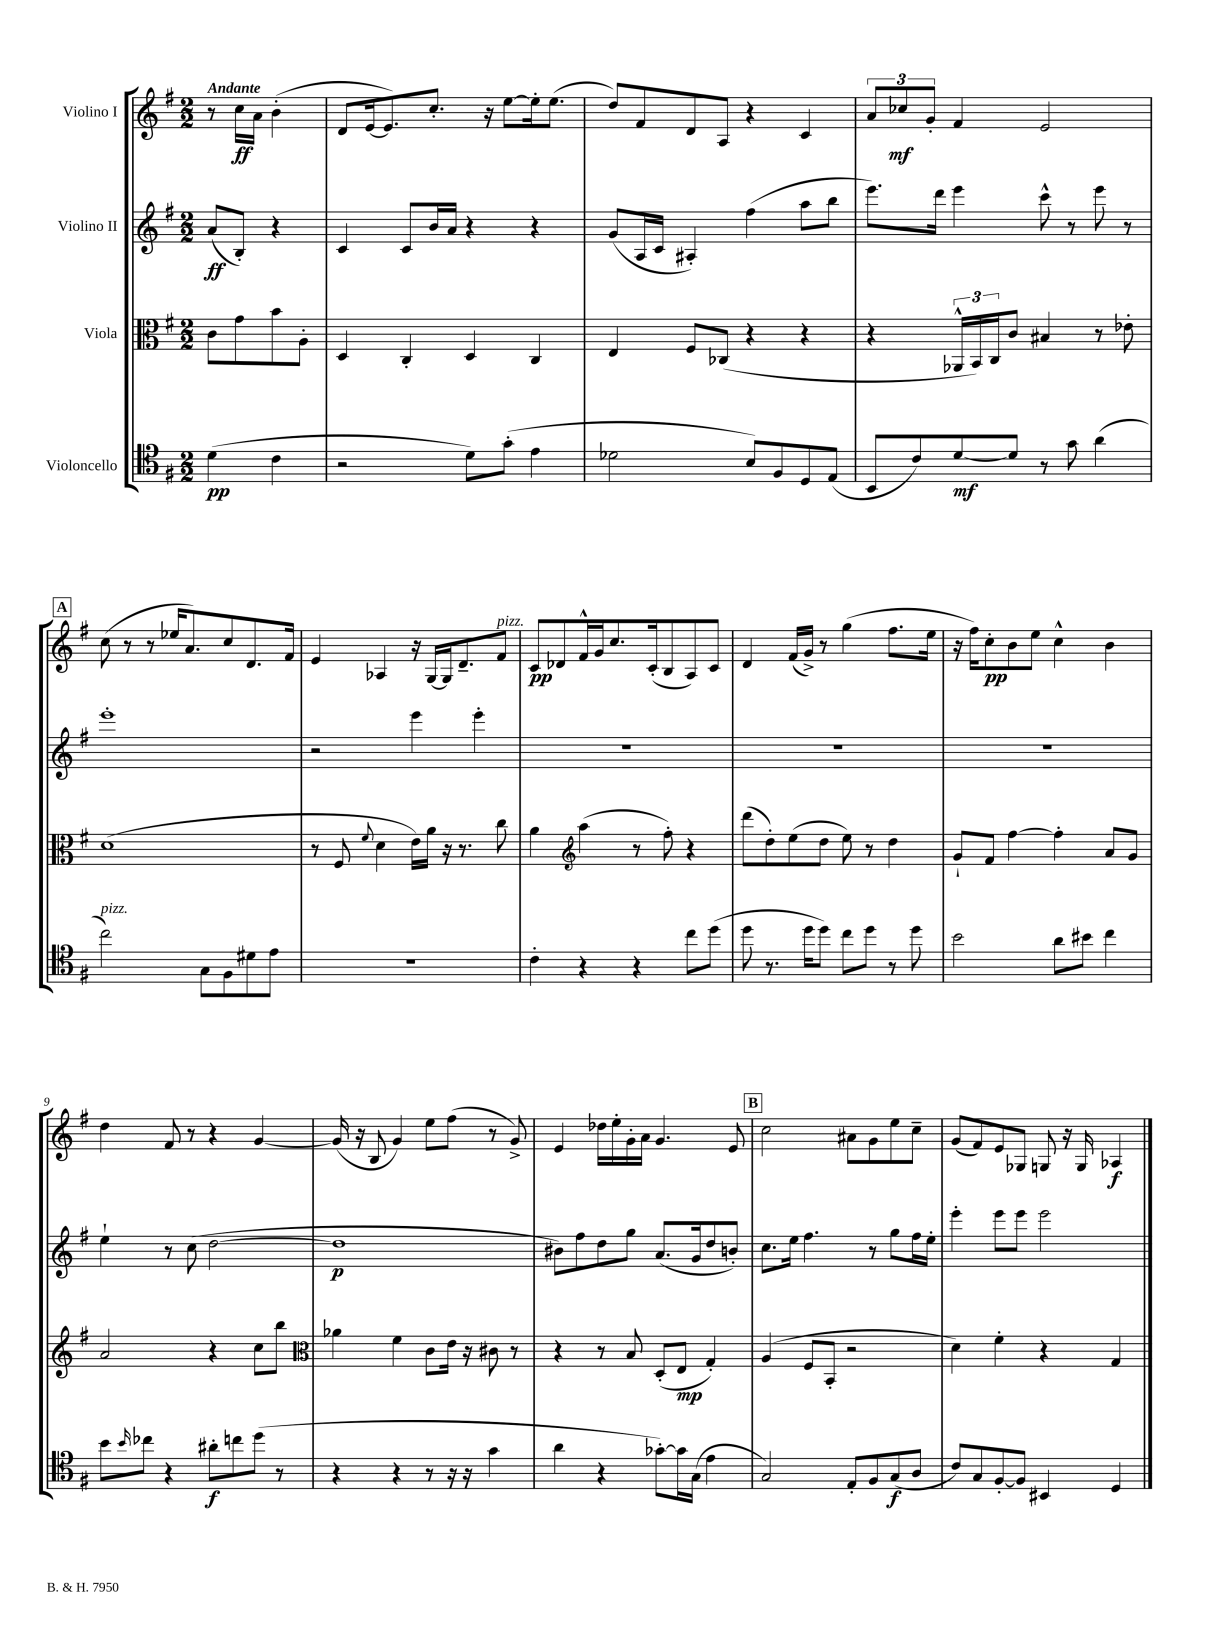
<<
\new StaffGroup <<
\new Staff = "s0" \with { instrumentName = "Violino I" } {
    \clef treble \key g \major \numericTimeSignature \time 2/2 \partial 2 \tempo "Andante"
    r8 c''16\ff a'16 b'4-.( |
    d'8 e'16~ e'8.) c''8.-. r16 e''8~ e''16-. e''8.( |
    d''8) fis'8 d'8 a8 r4 c'4 |
    \tuplet 3/2 { a'8 ces''8\mf g'8-. } fis'4 e'2 |
    \mark \markup { \box "A" } c''8( r8 r8 ees''16 a'8.) c''8 d'8. fis'16 |
    e'4 aes4 r16 g16~ g16 d'8.-- fis'8^\markup { \italic "pizz." } |
    c'8\pp des'8 fis'16-^ g'16 c''8. c'16-.( b8 a8) c'8 |
    d'4 fis'16( g'16->) r8 g''4( fis''8. e''16 |
    r16 fis''16) c''8-.\pp b'8 e''8 c''4-^ b'4 |
    d''4 fis'8 r8 r4 g'4~ |
    g'16( r16 b8 g'4) e''8 fis''8( r8 g'8->) |
    e'4 des''16 e''16-. g'16-. a'16 g'4. e'8 |
    \mark \markup { \box "B" } c''2 ais'8 g'8 e''8 c''8-- |
    g'8( fis'8) e'8 ges8 g8 r16 g16 aes4\f \bar "|." |
}
\new Staff = "s1" \with { instrumentName = "Violino II" } {
    \clef treble \key g \major \numericTimeSignature \time 2/2 \partial 2
    a'8\ff( b8-.) r4 |
    c'4 c'8 b'16 a'16 r4 r4 |
    g'8( a16 c'16 ais4-.) fis''4( a''8 b''8 |
    e'''8.) d'''16 e'''4 c'''8-^ r8 e'''8 r8 |
    \mark \markup { \box "A" } e'''1-. |
    r2 e'''4 e'''4-. |
    R1 |
    R1 |
    R1 |
    e''4-! r8 c''8( d''2~ |
    d''1\p |
    bis'8) fis''8 d''8 g''8 a'8.( g'16 d''8 b'8-.) |
    \mark \markup { \box "B" } c''8. e''16 fis''4. r8 g''8 fis''16 e''16-. |
    e'''4-. e'''8 e'''8 e'''2 \bar "|." |
}
\new Staff = "s2" \with { instrumentName = "Viola" } {
    \clef alto \key g \major \numericTimeSignature \time 2/2 \partial 2
    c'8 g'8 b'8 a8-. |
    d4 c4-. d4 c4 |
    e4 fis8 ces8( r4 r4 |
    r4 \tuplet 3/2 { aes,16-^ b,16) c16 } c'8 bis4 r8 ees'8-. |
    \mark \markup { \box "A" } d'1( |
    r8 fis8 \appoggiatura { fis'8 } d'4 e'16) a'16 r16 r8. c''8 |
    a'4 \clef treble a''4( r8 fis''8-.) r4 |
    d'''8( d''8-.) e''8( d''8 e''8) r8 d''4 |
    g'8-! fis'8 fis''4~ fis''4-. a'8 g'8 |
    a'2 r4 c''8 b''8 |
    \clef alto aes'4 fis'4 c'8 e'16 r16 cis'8 r8 |
    r4 r8 b8 d8-.( e8\mp g4-.) |
    \mark \markup { \box "B" } a4( fis8 b,8-. r2 |
    d'4) fis'4-. r4 g4 \bar "|." |
}
\new Staff = "s3" \with { instrumentName = "Violoncello" } {
    \clef tenor \key g \major \numericTimeSignature \time 2/2 \partial 2
    d'4\pp( c'4 |
    r2 d'8) g'8-.( e'4 |
    des'2 b8) fis8 d8 e8( |
    b,8 c'8) d'8~\mf d'8 r8 g'8 a'4( |
    \mark \markup { \box "A" } c''2^\markup { \italic "pizz." }) g8 fis8 dis'8 e'8 |
    R1 |
    c'4-. r4 r4 c''8 d''8( |
    d''8 r8. d''16 d''8) c''8 d''8 r8 d''8 |
    b'2 a'8 bis'8 c''4 |
    b'8 \grace { b'16 } ces''8 r4 ais'8-.\f c''8 d''8( r8 |
    r4 r4 r8 r16 r16 g'4 |
    a'4 r4 ges'8~-.) ges'16 g16( e'4 |
    \mark \markup { \box "B" } g2) e8-. fis8 g8\f( a8 |
    c'8) g8 fis8~-. fis8 bis,4 d4 \bar "|." |
}
>>
>>
